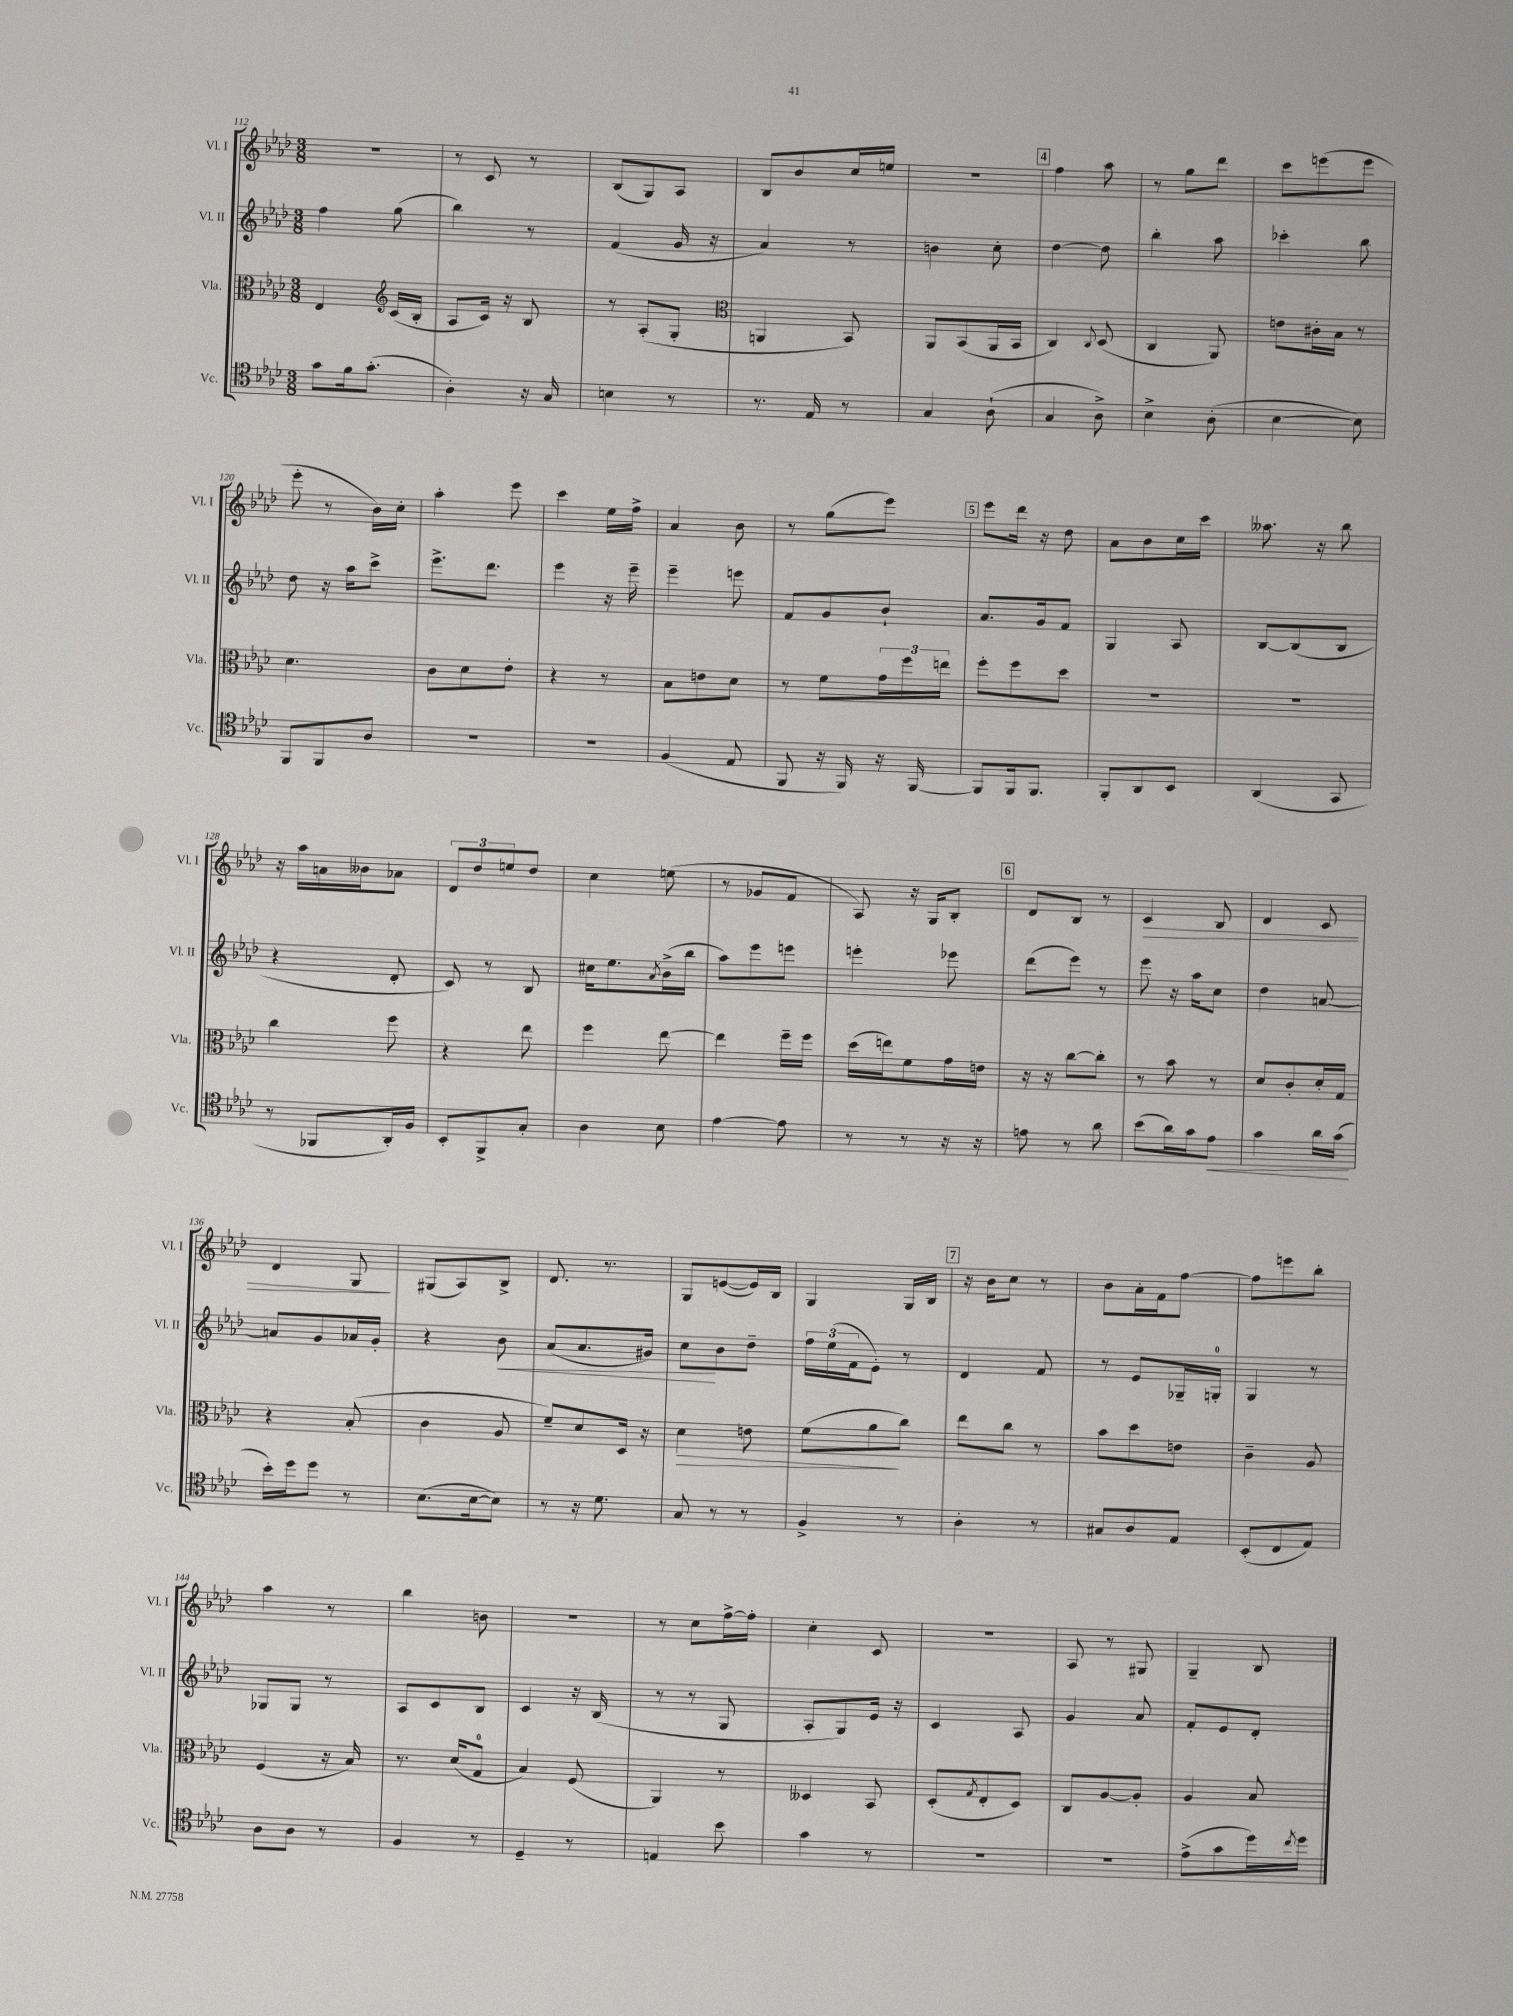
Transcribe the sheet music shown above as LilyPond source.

<<
\new StaffGroup <<
\new Staff = "s0" \with { instrumentName = "Vl. I" shortInstrumentName = "Vl. I" } {
    \clef treble \key aes \major \numericTimeSignature \time 3/8
    R4. |
    r8 c'8 r8 |
    bes8( g8) aes8 |
    bes8 bes'8 c''16 e''16 |
    R4. |
    \mark \markup { \box "4" } f''4 aes''8 |
    r8 g''8 des'''8 |
    c'''8 e'''8( e'''8 |
    ees'''8-. r8 bes'16) c''16-. |
    aes''4-. ees'''8 |
    c'''4 ees''16 f''16-> |
    aes'4 bes'8 |
    r8 g''8( ees'''8) |
    \mark \markup { \box "5" } ees'''8 des'''16 r16 des''8 |
    aes'8 bes'8 c''16 c'''16 |
    aeses''8. r16 bes''8 |
    r16 aes''16 a'16 beses'16 aes'8 |
    \tuplet 3/2 { des'8 des''8 e''8 } des''8 |
    c''4 e''8( |
    r8 ges'8 f'8 |
    aes8) r16 g16 bes8-. |
    \mark \markup { \box "6" } des'8 bes8 r8 |
    c'4\> bes8 |
    des'4 c'8 |
    des'4 g8\! |
    gis8( aes8) bes8-> |
    des'8. r8. |
    g8 e'8~( e'16) bes16 |
    g4 g16 bes16 |
    \mark \markup { \box "7" } r16 bes'16 c''8 r8 |
    bes'8 aes'16-. f'16 f''8~ |
    f''8 e'''8 bes''8-. |
    aes''4 r8 |
    bes''4 b'8 |
    R4. |
    r8 c''8 f''16~-> f''16-. |
    c''4-. c'8 |
    R4. |
    aes8 r8 gis8 |
    g4-- bes8 \bar "|." |
}
\new Staff = "s1" \with { instrumentName = "Vl. II" shortInstrumentName = "Vl. II" } {
    \clef treble \key aes \major \numericTimeSignature \time 3/8
    f''4 g''8( |
    bes''4) r8 |
    f'4( g'16 r16 |
    aes'4) r8 |
    b'4 c''8-. |
    \mark \markup { \box "4" } des''4~ des''8 |
    bes''4-. aes''8 |
    ces'''4-. bes''8 |
    des''8 r16 aes''16 c'''8-> |
    ees'''8.-> des'''8. |
    ees'''4 r16 ees'''16-- |
    ees'''4-- e'''8 |
    f'8 g'8 bes'8-! |
    \mark \markup { \box "5" } aes'8. g'16 f'8 |
    g4 aes8 |
    bes8~ bes8( bes8 |
    r4 des'8-. |
    c'8) r8 bes8 |
    cis''16 ees''8. \acciaccatura { aes'8 } bes'16->( bes''16 |
    aes''8) ees'''8 e'''8 |
    e'''4-. ees'''8 |
    \mark \markup { \box "6" } des'''8( ees'''8) r8 |
    ees'''8 r16 aes''16 c''8 |
    des''4 a'8~ |
    a'8 g'8 aes'16 g'16-. |
    r4 bes'8\< |
    aes'8( aes'8. gis'16) |
    c''8\! bes'8 des''8-- |
    \tuplet 3/2 { f''16 ees''16( f'16 } ees'8-.) r8 |
    \mark \markup { \box "7" } des'4 f'8 |
    r8 ees'8 ges16-- g16-0-. |
    g4 r8 |
    ges8 ges8 r8 |
    aes8 c'8 bes8 |
    c'4 r16 bes16( |
    r8 r8 g8 |
    aes8-. g8) ees'16 r16 |
    c'4 aes8 |
    g'4 aes'8 |
    f'8-. ees'8 des'8-. \bar "|." |
}
\new Staff = "s2" \with { instrumentName = "Vla." shortInstrumentName = "Vla." } {
    \clef alto \key aes \major \numericTimeSignature \time 3/8
    ees4 \clef treble c'16( bes16-. |
    aes8 c'16) r16 bes8 |
    r8 aes8-.( g8-. |
    \clef alto a,4 bes,8) |
    aes,8 bes,8( aes,16 bes,16 |
    \mark \markup { \box "4" } c4) \appoggiatura { c8 } des8( |
    c4 aes,8) |
    e'8 cis'16-. bes16 r8 |
    des'4. |
    c'8 des'8 ees'8-. |
    r4 r8 |
    bes8 e'8 des'8 |
    r8 f'8 \tuplet 3/2 { g'16 f''16 e''16 } |
    \mark \markup { \box "5" } f''8-. f''8 des''8 |
    R4. |
    R4. |
    c''4 f''8 |
    r4 ees''8 |
    f''4 ees''8~ |
    ees''4 f''16-- f''16 |
    des''16( e''16) f'8 g'16 e'16 |
    \mark \markup { \box "6" } r16 r16 c''8~ c''8-. |
    r8 bes'8 r8 |
    des'8 c'8-. des'16-. g16 |
    r4 bes8-.( |
    c'4 aes8 |
    f'8--) des'8 des16 r16 |
    des'4\> e'8 |
    f'8( aes'8\! c''8) |
    \mark \markup { \box "7" } ees''8 c''8 r8 |
    bes'8 des''8 e'8 |
    c'4-- aes8 |
    f4( r16 bes16) |
    r8. des'16( g8-0 |
    bes4) f8( |
    aes,4) r8 |
    deses4 bes,8 |
    des8-.( \acciaccatura { g8 } ees8-. des8) |
    c8 aes8~ aes8-. |
    aes4 bes8 \bar "|." |
}
\new Staff = "s3" \with { instrumentName = "Vc." shortInstrumentName = "Vc." } {
    \clef tenor \key aes \major \numericTimeSignature \time 3/8
    g'8 f'16 g'8.-.( |
    aes4-.) r16 g16 |
    b4 r8 |
    r8. ees16 r8 |
    g4 aes8-!( |
    \mark \markup { \box "4" } g4 aes8->) |
    bes4-> aes8-.( |
    bes4~ bes8) |
    f,8 f,8 aes8 |
    R4. |
    R4. |
    f4( ees8 |
    f,8 r16 f,16) r16 f,16~ |
    \mark \markup { \box "5" } f,8 f,16 f,8. |
    f,8-. aes,8 bes,8 |
    aes,4( g,8 |
    r8 fes,8 aes,16-.) f16 |
    bes,8-. f,8-> g8-. |
    aes4 bes8 |
    ees'4~ ees'8 |
    r8 r8 r16 r16 |
    \mark \markup { \box "6" } e'8 r8 aes'8 |
    bes'8( aes'16) g'16 ees'8\< |
    g'4 aes'16 g'16\!( |
    bes'16-.) des''16 des''8 r8 |
    bes8.( bes16~ bes8) |
    r8 r16 des'8. |
    g8 r8 r8 |
    f4-> r8 |
    \mark \markup { \box "7" } aes4-. r8 |
    gis8 aes8 ees8 |
    bes,8-.( c8 ees8) |
    aes8 aes8 r8 |
    f4 r8 |
    des4-- r8 |
    e4 bes'8 |
    g'4 r8 |
    R4. |
    r4. |
    ees'8->( g'8 des''16) \acciaccatura { c''8 } des''16 \bar "|." |
}
>>
>>
\layout { \context { \Score currentBarNumber = #112 } }
